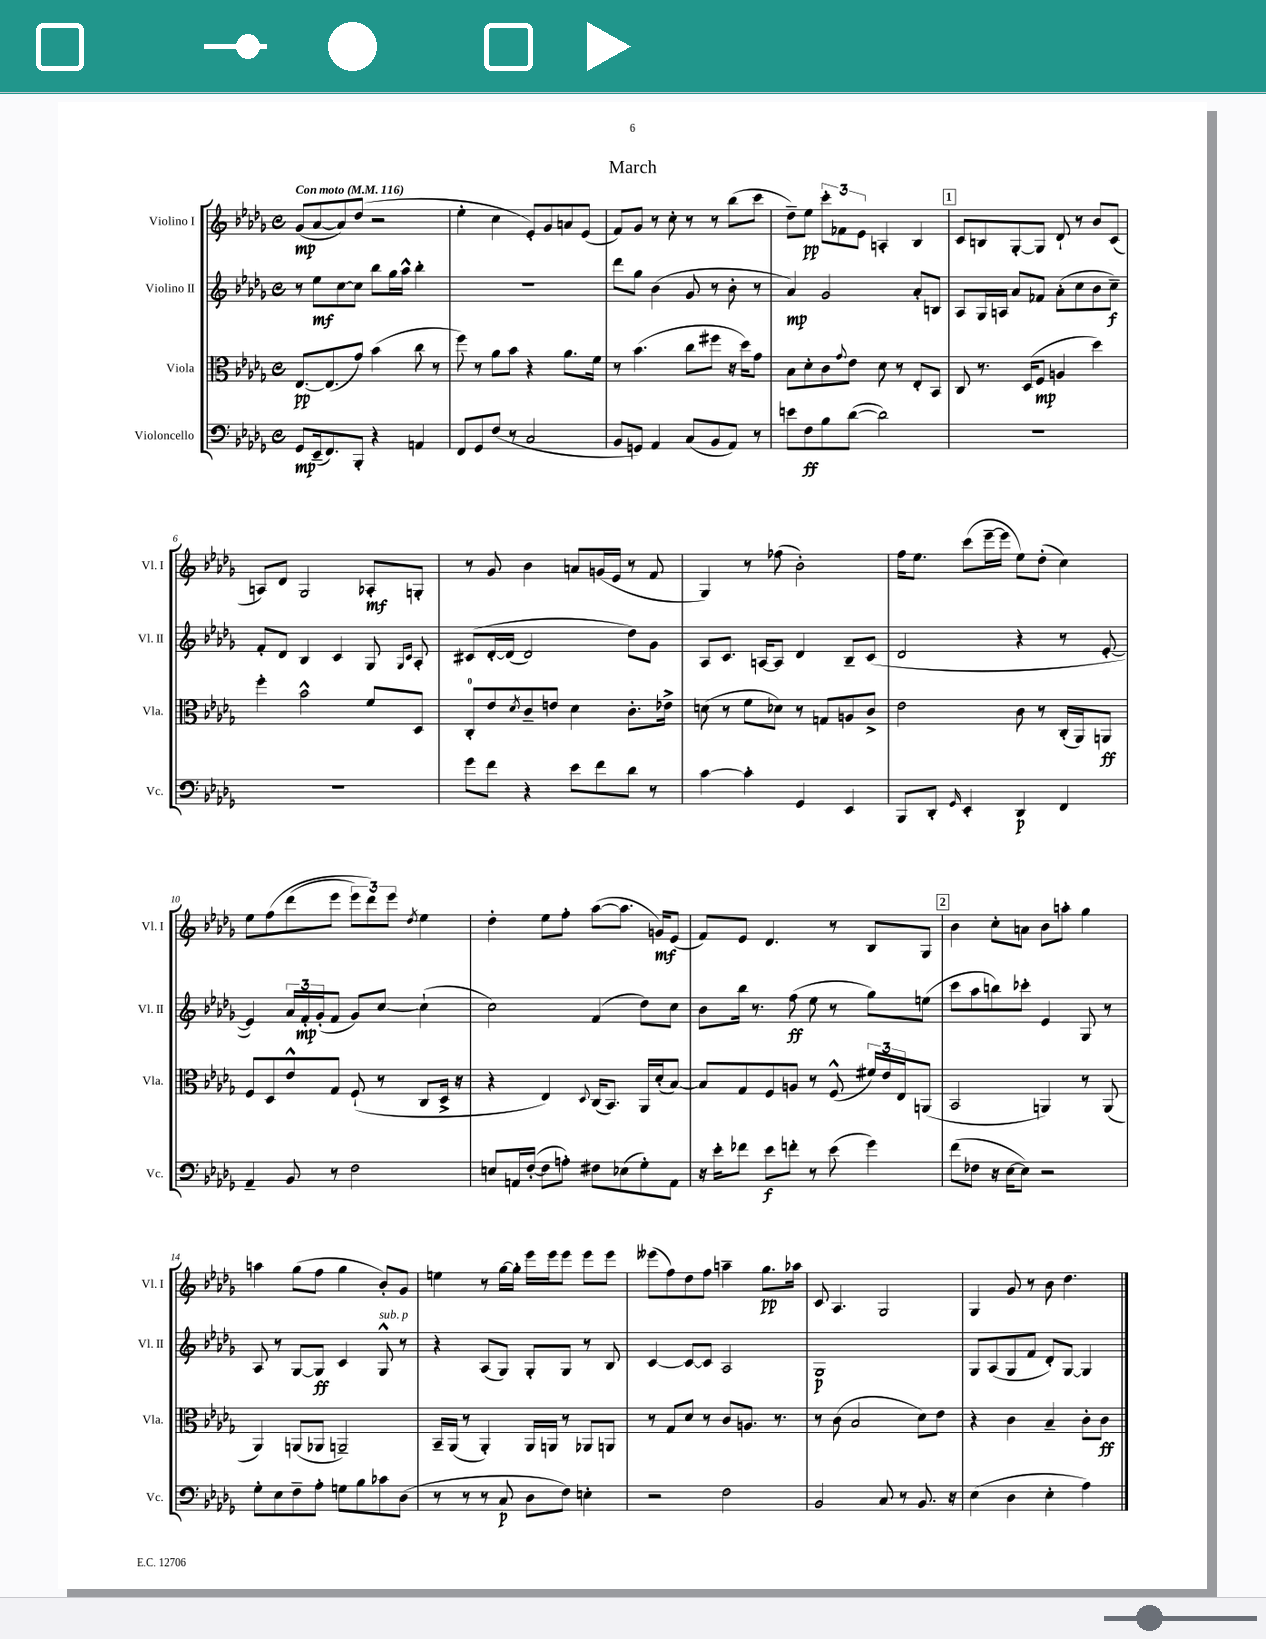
\header { title = "March" }
<<
\new StaffGroup <<
\new Staff = "s0" \with { instrumentName = "Violino I" shortInstrumentName = "Vl. I" } {
    \clef treble \key des \major \defaultTimeSignature \time 4/4 \tempo "Con moto" 4 = 116
    ges'8\mp( aes'8~ aes'8) des''8( r2 |
    ees''4-. c''4 ees'8-.) ges'8 a'8 ees'8( |
    f'8) ges'8 r8 c''8-. r8 r8 bes''8( c'''8 |
    des''8--) ees''8\pp \tuplet 3/2 { c'''8-. fes'8 ees'8 } a4-. bes4 |
    \mark \markup { \box "1" } c'8 b8 ges8~-. ges8 des'8-! r8 bes'8 c'8( |
    a8) des'8 ges2 aes8-.\mf g8-. |
    r8 ges'8 bes'4 a'8 g'16( ees'16 r8 f'8 |
    ges4) r8 fes''8( bes'2-.) |
    f''16 ees''8. c'''8( ees'''16~-- ees'''16 ees''8) des''8-.( c''4) |
    ees''8 f''8\( des'''8( ees'''8 \tuplet 3/2 { ees'''8) des'''8\) ees'''8 } \acciaccatura { des''8 } ees''4 |
    des''4-. ees''8 f''8-. aes''8~( aes''8. g'16\mf) ees'8( |
    f'8) ees'8 des'4. r8 bes8 ges8 |
    \mark \markup { \box "2" } bes'4 c''8-. a'8 bes'8 a''8-. ges''4 |
    a''4 ges''8( f''8 ges''4 bes'8-.) ges'8 |
    e''4 r8 ges''16~ ges''16-. ees'''16 ees'''16 ees'''8 ees'''8 ees'''8 |
    eeses'''8( f''8) des''8 f''8 a''4-- ges''8.\pp aes''16 |
    c'8 aes4. ges2 |
    ges4 ges'8 r8 bes'8 des''4. \bar "|." |
}
\new Staff = "s1" \with { instrumentName = "Violino II" shortInstrumentName = "Vl. II" } {
    \clef treble \key des \major \defaultTimeSignature \time 4/4
    r8 ees''8\mf c''8~ c''8 bes''8 ges''16 aes''16-^ bes''4-. |
    R1 |
    des'''8 ges''8 bes'4( ges'8 r8 bes'8-. r8 |
    aes'4\mp) ges'2 aes'8-. b8 |
    \mark \markup { \box "1" } aes8 ges16 a16 aes'8 fes'8 aes'8-.( c''8 bes'8 c''8--\f) |
    f'8-. des'8 bes4 c'4 ges8 \grace { ges16 c'16 } aes8-. |
    cis'8\( des'16~-. des'16( des'2) des''8\) ges'8 |
    aes8 c'8. a16~ a8 des'4 bes8-- c'8( |
    des'2 r4 r8 ees'8~-. |
    ees'4) \tuplet 3/2 { aes'16 f'16-.\mp ges'16-.( } f'8 ges'8) c''8~ c''4-!( |
    c''2) f'4( des''8) c''8 |
    bes'8 bes''16 r8. f''8\ff( ees''8 r8 ges''8) e''8( |
    \mark \markup { \box "2" } c'''8 aes''8 b''8) ces'''8-. ees'4 ges8 r8 |
    aes8 r8 ges8~ ges8\ff c'4 ges8-^^\markup { \italic "sub. p" } r8 |
    r4 aes8( ges8) ges8-. ges8 r8 bes8 |
    c'4~ c'8~ c'8 aes2 |
    ges1\p |
    ges8 aes8( ges8 f'8 des'8-.) ges8~ ges4 \bar "|." |
}
\new Staff = "s2" \with { instrumentName = "Viola" shortInstrumentName = "Vla." } {
    \clef alto \key des \major \defaultTimeSignature \time 4/4
    ees8.~\pp ees8.( ges'8) bes'4( c''8 r8 |
    f''8) r8 aes'8 bes'8 r4 aes'8. f'16 |
    r8 bes'4.( c''8 fis''8 r16 des''16) ges'8 |
    bes8 des'8-. c'8 \appoggiatura { ges'8 } ees'8 des'8 r8 ees8-. bes,8 |
    \mark \markup { \box "1" } c8 r8. des16( f8\mp a4 des''4) |
    f''4-. bes'2-^ f'8 des8 |
    c8-0-. ees'8 \acciaccatura { des'8 } c'8-- e'8 des'4 c'8.-. ees'16-> |
    d'8( r8 f'8 des'8) r8 g8 a8 c'8-> |
    ees'2 c'8 r8 c16-.( aes,16) a,8\ff |
    f8 des8 ees'8-^ ges8 f8-!( r8 c8 des16-> r16 |
    r4 ees4) \appoggiatura { des8 } c16( bes,8.) aes,16 des'16-.( bes8~) |
    bes8 ges8 f8 a8 r8 f8-^( \tuplet 3/2 { fis'16) ees'16 ees16 } a,8( |
    \mark \markup { \box "2" } bes,2 a,4) r8 a,8( |
    aes,4) a,8( aes,8 a,2--) |
    bes,16-- aes,16( r8 aes,4-.) aes,16 a,16 r8 aes,8 a,8 |
    r8 ges8 des'8 r8 c'8 a8. r8. |
    r8 c'8( bes2 des'8) ees'8 |
    r4 c'4 bes4-- c'8-. c'8\ff \bar "|." |
}
\new Staff = "s3" \with { instrumentName = "Violoncello" shortInstrumentName = "Vc." } {
    \clef bass \key des \major \defaultTimeSignature \time 4/4
    ges,8\mp ees,16--( f,8.) bes,,8-. r4 a,4 |
    f,8 ges,8 f8( r8 c2 |
    bes,8 g,8) aes,4 c8( bes,8 aes,8) r8 |
    e'8 f8\ff bes8 des'8~( des'2) |
    \mark \markup { \box "1" } R1 |
    R1 |
    ges'8 f'8 r4 ees'8 f'8 des'8 r8 |
    c'4~ c'4-. ges,4 ees,4 |
    bes,,8 des,8-. \grace { ges,16 } ees,4-. des,4\p f,4 |
    aes,4-- bes,8 r8 f2 |
    e8 a,16 f16~-.( f8 a8-.) fis8 ees8( ges8-.) a,8 |
    r16 ees'16-. fes'8 ees'8\f f'8-. r8 ees'8( ges'4) |
    \mark \markup { \box "2" } f'8( fes8 r16 ees16~ ees8) r2 |
    ges8-. ees8 f8-- aes8-. g8 bes8 ces'8 des8( |
    r8 r8 r8 c8\p des8 f8) e4-. |
    r2 f2 |
    bes,2 c8 r8 bes,8. r16 |
    ees4( des4 ees4-. aes4) \bar "|." |
}
>>
>>
